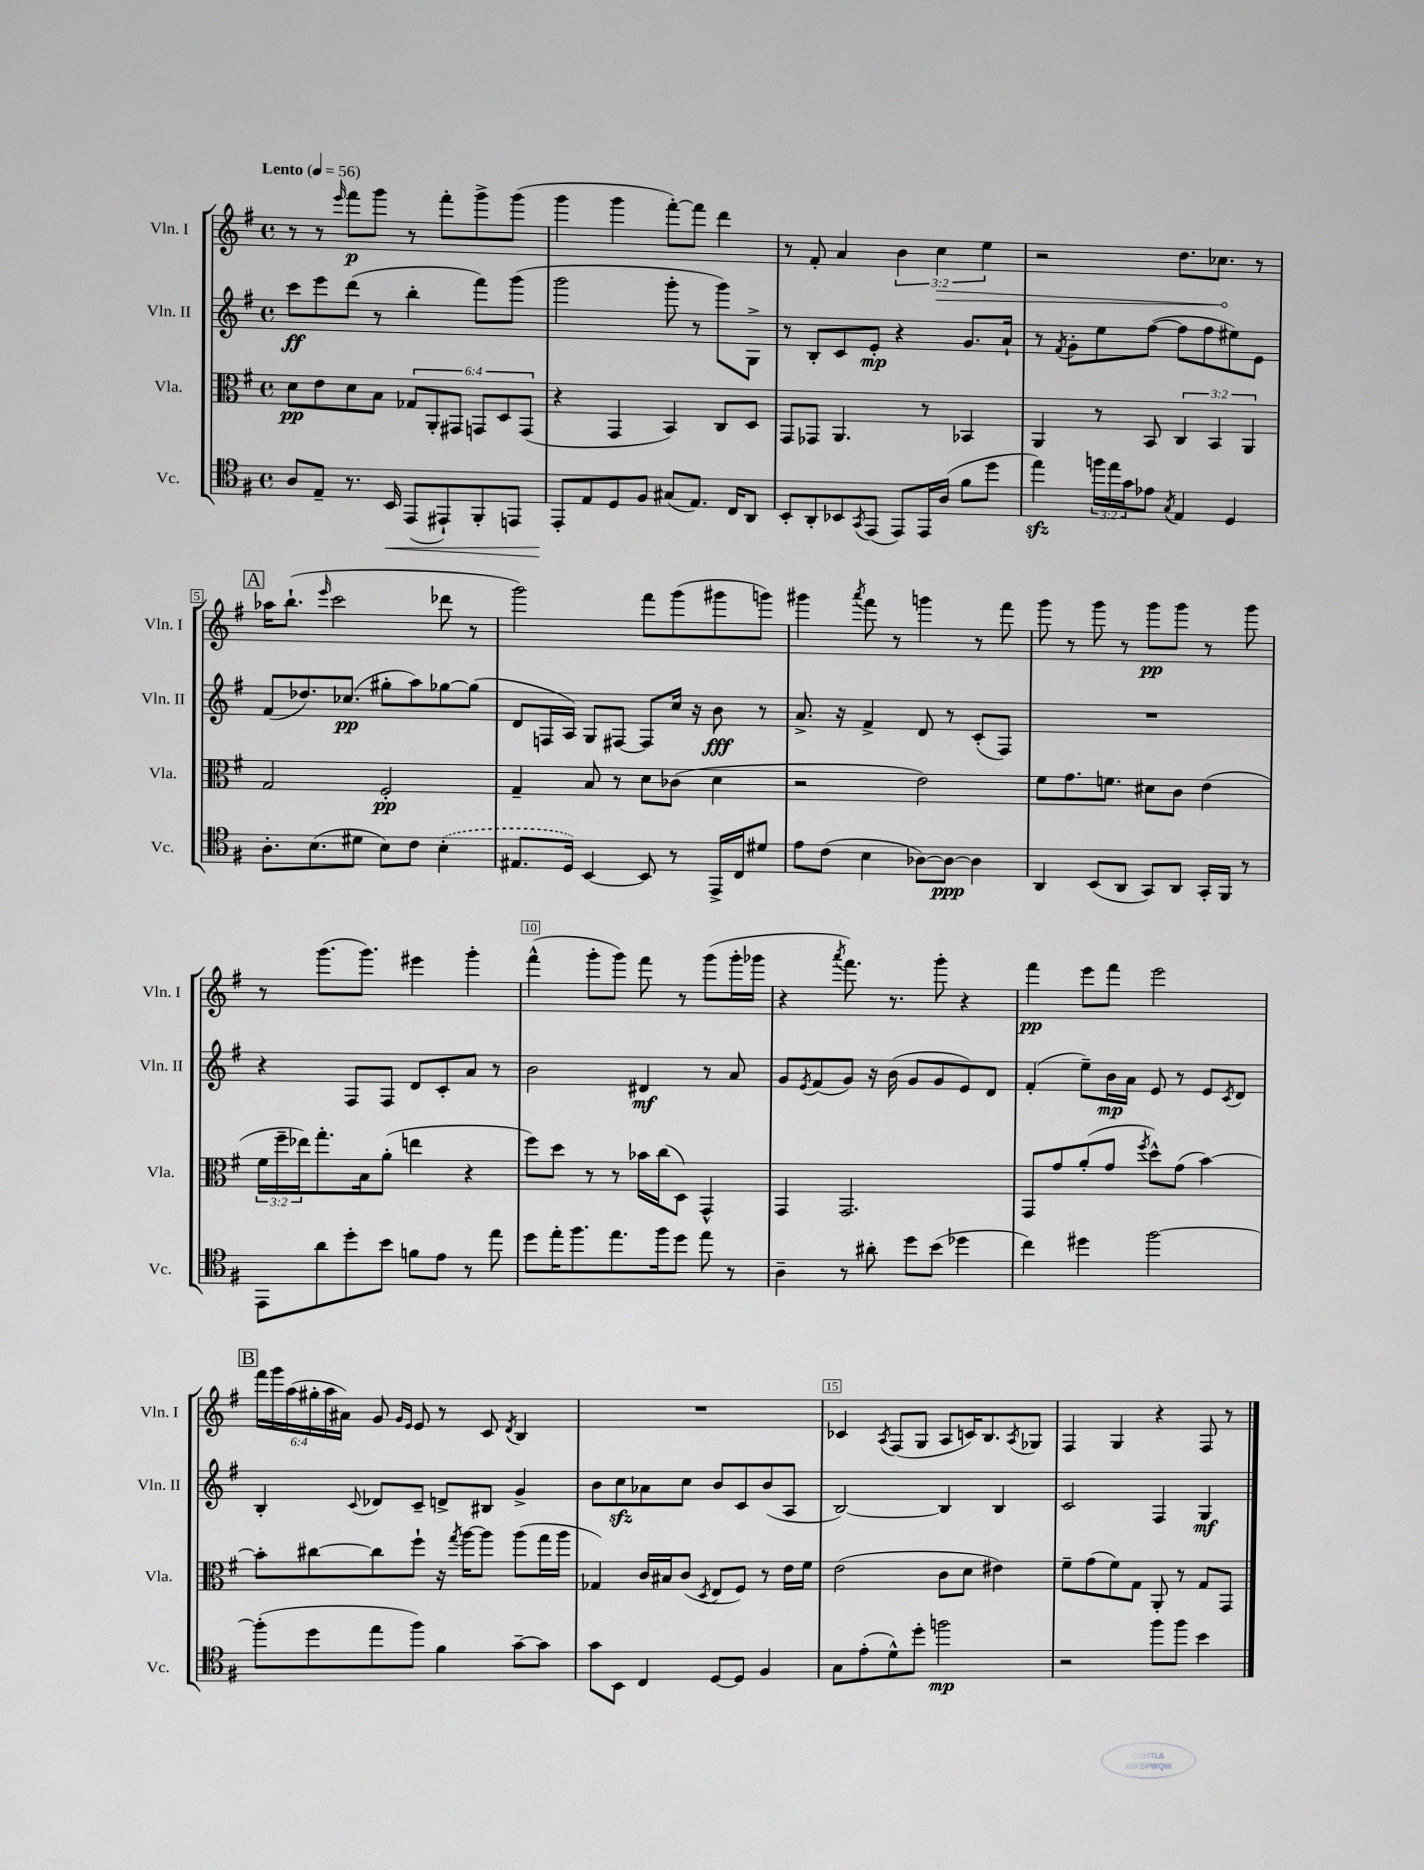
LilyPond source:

<<
\new StaffGroup <<
\new Staff = "s0" \with { instrumentName = "Vln. I" shortInstrumentName = "Vln. I" } {
    \clef treble \key g \major \defaultTimeSignature \time 4/4 \override Staff.TupletNumber.text = #tuplet-number::calc-fraction-text \tempo "Lento" 4 = 56
    r8 r8 \grace { e'''16 } fis'''8\p g'''8 r8 fis'''8-. g'''8-> g'''8( |
    g'''4 g'''4 fis'''8~-.) fis'''8 d'''4 |
    r8 fis'8-. a'4 \tuplet 3/2 { b'4 \once \override Hairpin.circled-tip = ##t c''4\> e''4 } |
    r2 d''8. ces''8.\! r8 |
    \mark \markup { \box "A" } aes''16 b''8.-!( \grace { e'''16 } c'''2 des'''8 r8 |
    g'''2) fis'''8 g'''8( gis'''8 g'''8) |
    gis'''4 \acciaccatura { a'''8 } fis'''8 r8 g'''4 r8 fis'''8 |
    g'''8 r8 g'''8 r8 g'''8\pp g'''8 r8 g'''8 |
    r8 g'''8.( g'''8.) eis'''4 g'''4-. |
    fis'''4-^( g'''8-. g'''8) fis'''8 r8 g'''8( g'''16-. ges'''16 |
    r4 \acciaccatura { a'''8 } fis'''8.) r8. g'''8-. r4 |
    fis'''4\pp e'''8 fis'''8 e'''2 |
    \mark \markup { \box "B" } \tuplet 6/4 { fis'''16 g'''16 a''16( gis''16-. a''16 ais'16) } g'8 \grace { g'16 e'16 } e'8 r8 c'8 \acciaccatura { d'8 } b4 |
    R1 |
    ces'4 \acciaccatura { a8 } fis8( g8 a8 c'16) b8. \acciaccatura { a8 } ges8 |
    fis4 g4 r4 fis8 r8 \bar "|." |
}
\new Staff = "s1" \with { instrumentName = "Vln. II" shortInstrumentName = "Vln. II" } {
    \clef treble \key g \major \defaultTimeSignature \time 4/4
    c'''8\ff e'''8 d'''8( r8 b''4-. fis'''8) g'''8( |
    g'''2 g'''8-. r8 g'''8) g8-> |
    r8 b8-. c'8 e'8-.\mp r4 g'8. a'16-! |
    r8 \acciaccatura { fis'8 } g'8-. e''8 fis''8~( fis''8 fis''8 eis''8) e'8 |
    \mark \markup { \box "A" } fis'8( des''8.) ces''8.\pp( gis''8-. a''8) ges''8~ ges''8( |
    d'8 f16 a16) g8 fis8~ fis8 c''16 r16 b'8\fff r8 |
    a'8.-> r16 fis'4-> d'8 r8 c'8-.( fis8) |
    R1 |
    r4 fis8 fis8 d'8 c'8-. a'8 r8 |
    b'2 dis'4\mf r8 a'8 |
    g'8 \acciaccatura { e'8 } fis'8( g'8) r16 b'16( g'8 g'8 e'8) d'8 |
    fis'4-.( e''8--) b'16\mp a'16 e'8 r8 e'8 \acciaccatura { c'8 } d'8 |
    \mark \markup { \box "B" } b4-. \appoggiatura { c'8 } des'8 c'8-- d'8-> bis8 g'4-> |
    b'8 c''8\sfz aes'8 c''8 b'8 c'8 b'8( a8 |
    b2~) b4 b4 |
    c'2 fis4 g4\mf \bar "|." |
}
\new Staff = "s2" \with { instrumentName = "Vla." shortInstrumentName = "Vla." } {
    \clef alto \key g \major \defaultTimeSignature \time 4/4 \override Staff.TupletNumber.text = #tuplet-number::calc-fraction-text
    d'8\pp e'8 d'8 b8 \tuplet 6/4 { ges8 a,8-. gis,8 g,8 d8 g,8( } |
    r4 g,4 b,4) c8 d8 |
    g,8 ges,8 a,4. r8 bes,4 |
    a,4 r8 b,8 \tuplet 3/2 { c4 b,4 a,4 } |
    \mark \markup { \box "A" } g2 fis2-.\pp |
    g4-- b8 r8 d'8 ces'8( d'4 |
    r2 e'2) |
    fis'8 g'8. f'8. dis'8 c'8 e'4( |
    \tuplet 3/2 { fis'16 fis''16-- ees''16) } g''8.-. b16 a'8-.( e''4 r4 |
    fis''8) d''8 r8 r8 bes'16 c''16( d8) g,4-^ |
    g,4 g,2. |
    g,8 g'8 a'8-.( g'8 \acciaccatura { fis''8 } d''8-^) g'8( b'4~) |
    \mark \markup { \box "B" } b'8-. cis''8~ cis''8 fis''8-! r16 \acciaccatura { g''8 } a''16~ a''8 a''8( g''16 a''16 |
    ges4) c'16 bis16 c'8( \acciaccatura { d8 } e8 fis8) r8 e'16 fis'16 |
    e'2( c'8 d'8 eis'4) |
    fis'8-- g'8( fis'8) g8 a,8-. r8 g8 g,8 \bar "|." |
}
\new Staff = "s3" \with { instrumentName = "Vc." shortInstrumentName = "Vc." } {
    \clef tenor \key g \major \defaultTimeSignature \time 4/4 \override Staff.TupletNumber.text = #tuplet-number::calc-fraction-text
    a8 e8-- r8. b,16\< e,8( eis,8-!) fis,8-. e,8 |
    e,8-.\! e8 d8 fis8 gis8( e8.) c16 a,8 |
    b,8-. a,8-. bes,8 \acciaccatura { g,8 } e,8( e,8) e,16 a16( fis'8 d''8 |
    e''4\sfz) \tuplet 3/2 { f''16 e''16 g'16 } ees'8 \acciaccatura { g8 } e4 d4 |
    \mark \markup { \box "A" } a8.-. b8.( dis'8 b8) c'8 \once \slurDashed b4-.( |
    eis8. d16) b,4~ b,8 r8 e,16-> c16 dis'8 |
    e'8 c'8( b4 aes8~) aes8~\ppp aes4 |
    a,4 b,8( a,8 g,8) a,8 g,16-. fis,16 r8 |
    e,8 a'8 d''8-. b'8 f'8 e'8 r8 e''8 |
    d''8 e''16-. fis''8. e''8. fis''16 d''8 e''8 r8 |
    a4-- r8 ais'8-. d''8 b'8( des''4 |
    c''4) dis''4 fis''2~ |
    \mark \markup { \box "B" } fis''8-.( d''8 e''8 fis''8) fis'4 g'8~-- g'8 |
    g'8 b,8 c4 d8~ d8 fis4 |
    g8 e'8-.( d'8-^) d''8-. f''2\mp |
    r2 fis''8 fis''8 b'4 \bar "|." |
}
>>
>>
\layout { \context { \Score \override BarNumber.break-visibility = ##(#f #t #t) barNumberVisibility = #(every-nth-bar-number-visible 5) \override BarNumber.stencil = #(make-stencil-boxer 0.1 0.3 ly:text-interface::print) } }
